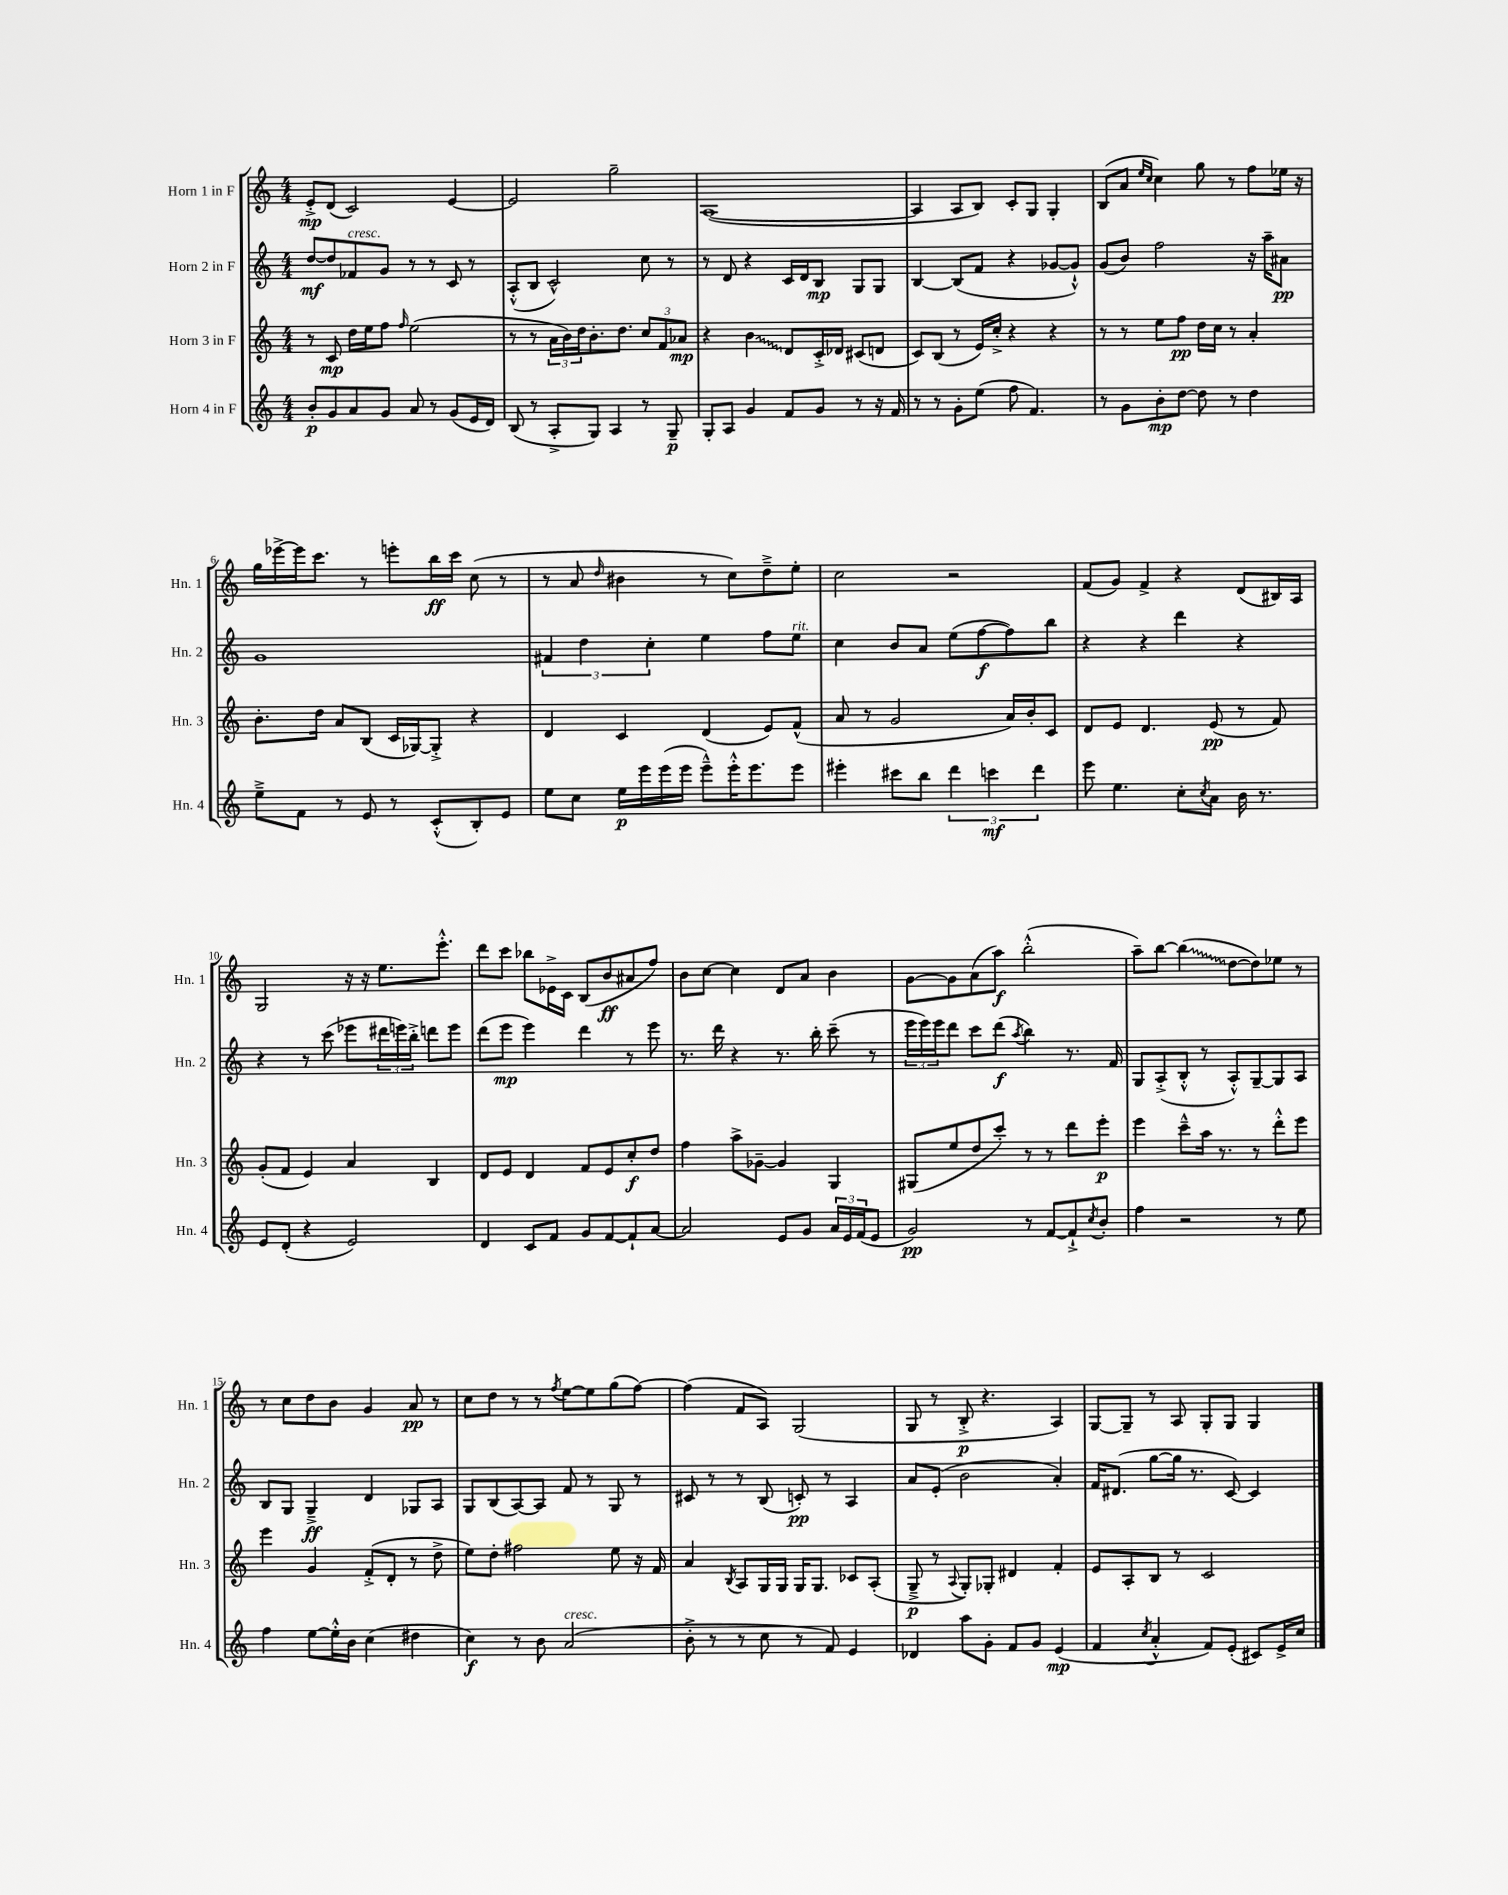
<<
\new StaffGroup <<
\new Staff = "s0" \with { instrumentName = "Horn 1 in F" shortInstrumentName = "Hn. 1" } {
    \clef treble \key c \major \numericTimeSignature \time 4/4
    e'8-.->\mp d'8( c'2) e'4~ |
    e'2 g''2-- |
    a1~( |
    a4 a8 b8) c'8-. g8 g4-. |
    b8( a'8 \grace { e''16 c''16 } c''4) g''8 r8 f''8 ees''16 r16 |
    g''16 ees'''16~-> ees'''16 c'''8. r8 e'''8-. b''16\ff c'''16 c''8( r8 |
    r8 a'8 \grace { d''16 } bis'4 r8 c''8) d''8---> e''8-. |
    c''2 r2 |
    f'8( g'8) f'4-> r4 d'8( bis16) a16 |
    g2 r16 r16 e''8. e'''8.-.-^ |
    d'''8 c'''8 bes''8 ees'16-> c'16 b8( b'8\ff ais'8 f''8) |
    b'8 c''8~ c''4 d'8 a'8 b'4 |
    g'8~ g'8 a'8( a''8\f) b''2-.-^( |
    a''8--) b''8~ \once \override Glissando.style = #'zigzag b''4\glissando( d''8~ d''8) ees''8 r8 |
    r8 c''8 d''8 b'8 g'4 a'8\pp r8 |
    c''8 d''8 r8 r8 \acciaccatura { f''8 } e''8~ e''8 g''8( f''8~) |
    f''4( f'8 a8) g2( |
    g8 r8 b8-.->\p r4. a4) |
    g8~ g8-- r8 a8 g8-. g8 g4 \bar "|." |
}
\new Staff = "s1" \with { instrumentName = "Horn 2 in F" shortInstrumentName = "Hn. 2" } {
    \clef treble \key c \major \numericTimeSignature \time 4/4
    d''8~\mf d''8 fes'8^\markup { \italic "cresc." } g'8 r8 r8 c'8 r8 |
    a8-.-^( b8 c'2-^) c''8 r8 |
    r8 d'8 r4 c'16 d'16 b8\mp g8 g8 |
    b4~ b8( f'8 r4 ges'8~ ges'8-!-^) |
    g'8( b'8) f''2 r16 a''16-- ais'8\pp |
    g'1 |
    \tuplet 3/2 { fis'4 d''4 c''4-. } e''4 f''8 e''8^\markup { \italic "rit." } |
    c''4 b'8 a'8 e''8( f''8~\f f''8) b''8 |
    r4 r4 d'''4 r4 |
    r4 r8 c'''8( ees'''8 \tuplet 3/2 { dis'''16 e'''16) b''16-.-> } d'''8 e'''8 |
    d'''8( e'''8\mp e'''4) d'''4 r8 e'''8 |
    r8. d'''16 r4 r8. b''16-. c'''8--( r8 |
    \tuplet 3/2 { e'''16 e'''16) e'''16 } d'''8 c'''8 d'''8\f( \acciaccatura { a''8 } b''4) r8. f'16 |
    g8 a8-.->( b8-.-^ r8 a8-.-^) g8~-- g8 a8 |
    b8 g8 g4--->\ff d'4 ges8 a8 |
    g8 b8( a8~) a8 f'8 r8 g8 r8 |
    cis'8 r8 r8 b8( c'8-.\pp) r8 a4 |
    a'8 e'8-.( b'2 a'4-.) |
    f'16 dis'8.( g''8~ g''16 r8. c'8~) c'4 \bar "|." |
}
\new Staff = "s2" \with { instrumentName = "Horn 3 in F" shortInstrumentName = "Hn. 3" } {
    \clef treble \key c \major \numericTimeSignature \time 4/4
    r8 c'8\mp d''16 e''16 f''8 \grace { f''16 } e''2( |
    r8 r8 \tuplet 3/2 { a'16 b'16) d''16 } b'8.-. d''8. \tuplet 3/2 { c''8 f'8 aes'8\mp } |
    r4 \once \override Glissando.style = #'zigzag b'4\glissando d'8 c'16-.-> des'16 cis'8( d'8 |
    c'8) b8( r8 e'16) c''16-.-> r4 r4 |
    r8 r8 e''8 f''8\pp d''16 c''16 r8 a'4-. |
    b'8.-. d''16 a'8 b8( c'16 ges16~) ges8-.-> r4 |
    d'4 c'4 d'4( e'8) f'8-^( |
    a'8 r8 g'2 a'16) b'16-. c'8 |
    d'8 e'8 d'4. e'8\pp( r8 f'8) |
    g'8-.( f'8 e'4) a'4 b4 |
    d'8 e'8 d'4 f'8 e'8 c''8-.\f d''8 |
    f''4 a''8-> ges'8~-- ges'4 g4 |
    gis8( e''8 d''8 c'''8-.) r8 r8 d'''8 e'''8-.\p |
    e'''4 c'''8---^ a''16 r8. r8 d'''8-.-^ e'''8 |
    e'''4 g'4 f'8-.->( d'8-. r8 d''8-> |
    e''8) d''8-. fis''2 e''8 r16 f'16 |
    a'4 \acciaccatura { b8 } a8 g16 g16 g16 g8. ces'8 a8-.( |
    g8--->\p r8 \appoggiatura { a8 } g8-.) ges8-. dis'4 f'4-. |
    e'8 a8-. b8 r8 c'2 \bar "|." |
}
\new Staff = "s3" \with { instrumentName = "Horn 4 in F" shortInstrumentName = "Hn. 4" } {
    \clef treble \key c \major \numericTimeSignature \time 4/4
    b'8-.\p g'8 a'8 g'8 a'8 r8 g'8( e'16 d'16) |
    b8( r8 a8-.-> g8) a4 r8 g8--\p |
    g8-. a8 g'4 f'8 g'8 r8 r16 f'16 |
    r8 r8 g'8-. e''8( f''8 f'4.) |
    r8 g'8 b'8-.\mp d''8~ d''8 r8 d''4 |
    e''8---> f'8 r8 e'8 r8 c'8-.-^( b8-.) e'8 |
    e''8 c''8 e''16\p e'''16 e'''16( e'''16 e'''8---^) e'''16-.-^ e'''8. e'''8 |
    eis'''4-. cis'''8 b''8 \tuplet 3/2 { d'''4 c'''4\mf d'''4 } |
    e'''8 e''4. c''8-. \acciaccatura { c''8 } a'8 b'16 r8. |
    e'8 d'8-.( r4 e'2) |
    d'4 c'8 f'8 g'8 f'8~ f'8-! a'8~ |
    a'2 e'8 g'8 \tuplet 3/2 { a'16 e'16 f'16( } e'8 |
    g'2\pp) r8 f'8~ f'8-!-> \acciaccatura { c''8 } b'8-. |
    f''4 r2 r8 e''8 |
    f''4 e''8~ e''16-.-^ b'16 c''4( dis''4 |
    c''4\f) r8 b'8 a'2^\markup { \italic "cresc." }( |
    b'8-.-> r8 r8 c''8 r8 f'8) e'4 |
    des'4 a''8 g'8-. f'8 g'8 e'4\mp( |
    f'4 \acciaccatura { c''8 } a'4-.-^ f'8) e'8-.( cis'8) e'16-> c''16 \bar "|." |
}
>>
>>
